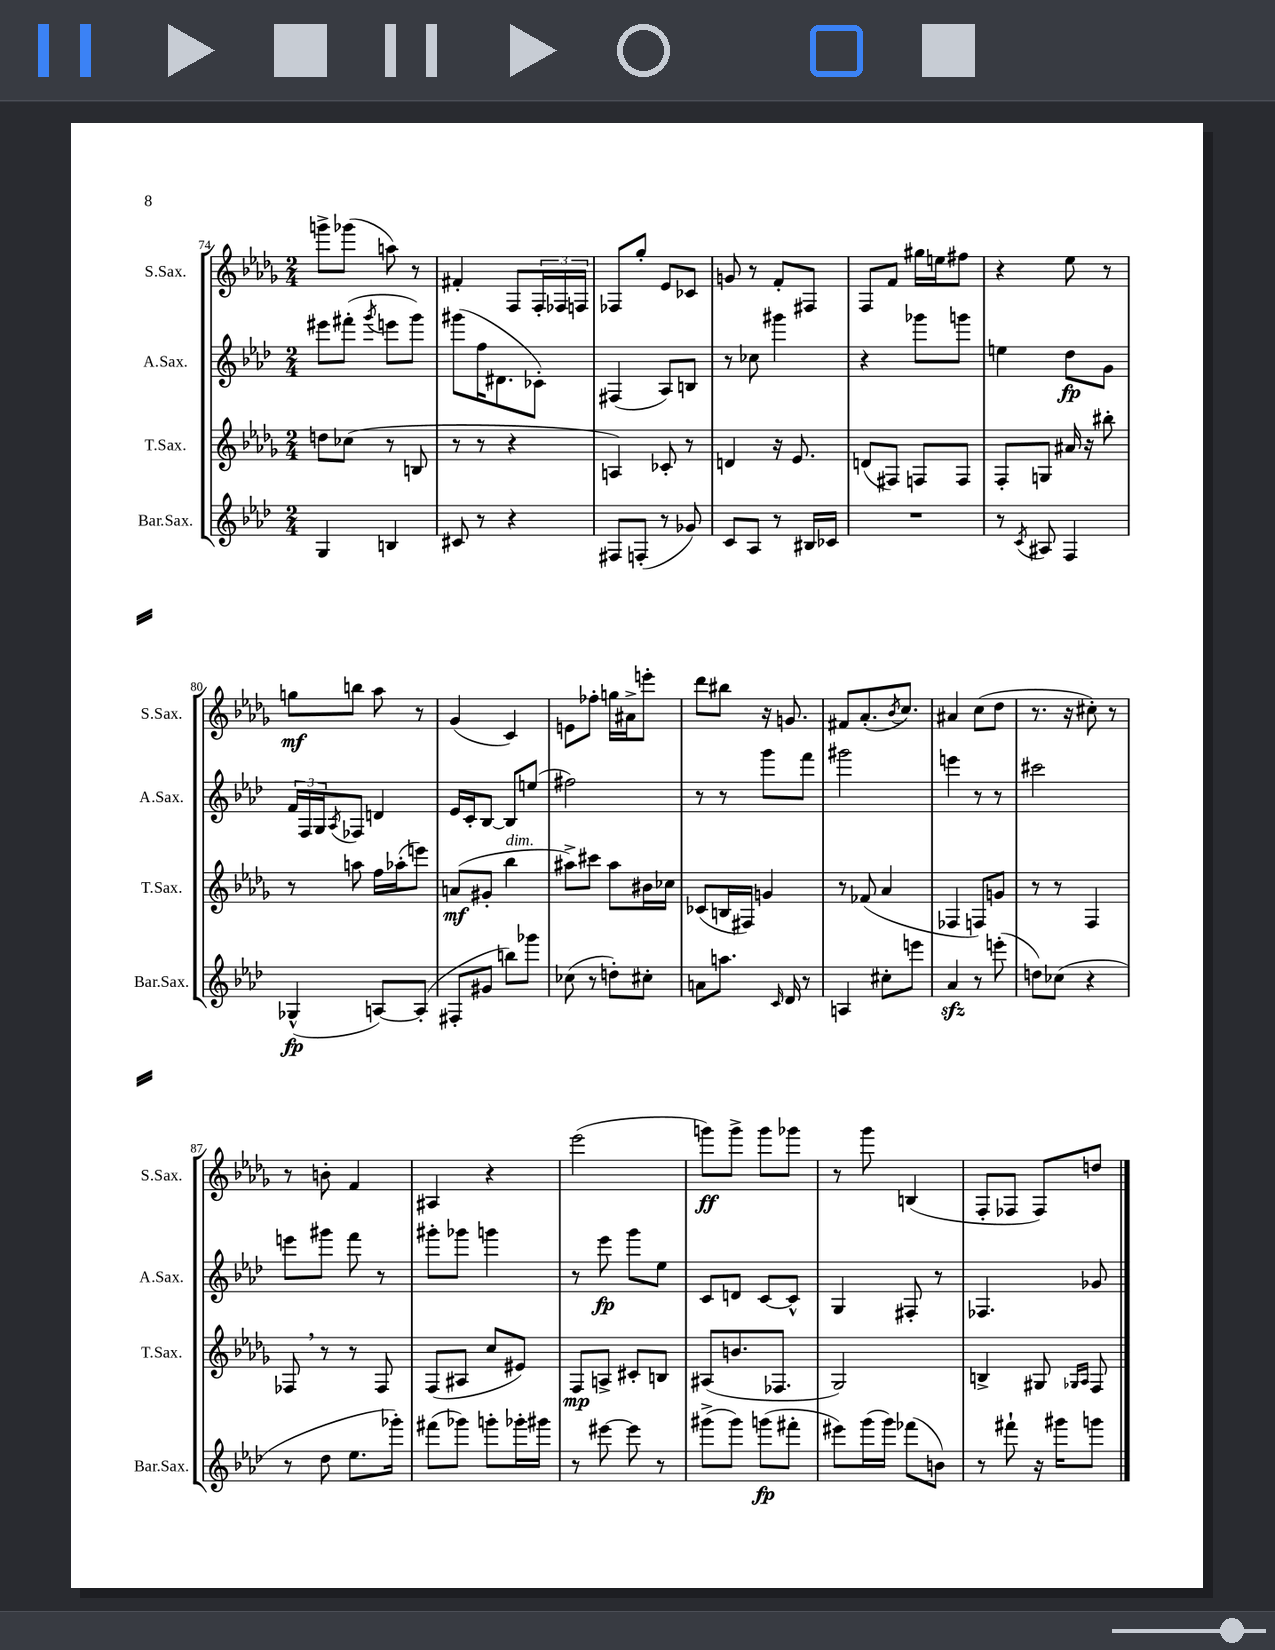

**kern	**dynam	**kern	**dynam	**kern	**dynam	**kern	**dynam
*part4	*part4	*part3	*part3	*part2	*part2	*part1	*part1
*staff4	*staff4	*staff3	*staff3	*staff2	*staff2	*staff1	*staff1
*I"Bar.Sax.	*	*I"T.Sax.	*	*I"A.Sax.	*	*I"S.Sax.	*
*I'Bar.Sax.	*	*I'T.Sax.	*	*I'A.Sax.	*	*I'S.Sax.	*
*clefG2	*	*clefG2	*	*clefG2	*	*clefG2	*
*k[b-e-a-d-]	*	*k[b-e-a-d-g-]	*	*k[b-e-a-d-]	*	*k[b-e-a-d-g-]	*
*M2/4	*	*M2/4	*	*M2/4	*	*M2/4	*
=74	=74	=74	=74	=74	=74	=74	=74
4G/	.	8ddn\L	.	8eee#X\L	.	8gggn^\L	.
.	.	(8cc-X\J	.	(8fff#X'\J	.	(8ggg-X\J	.
.	.	.	.	8qggg/	.	.	.
4Bn/	.	8r	.	8eeen\L	.	8aan\)	.
.	.	8Bn/	.	8ggg\J)	.	8r	.
=75	=75	=75	=75	=75	=75	=75	=75
8c#X/	.	8r	.	(8ggg#X\L	.	4f#X'/	.
8r	.	8r	.	16ff\K	.	.	.
.	.	.	.	8.d#X\	.	.	.
4r	.	4r	.	.	.	8F/L	.
.	.	.	.	8c-X'\J)	.	24F'/L	.
.	.	.	.	.	.	24F-X/	.
.	.	.	.	.	.	24Fn/JJ	.
=76	=76	=76	=76	=76	=76	=76	=76
8F#X/L	.	4An/)	.	(4F#X/	.	8F-X/L	.
(8Fn'/J	.	.	.	.	.	8gg-'/J	.
8r	.	8c-X'/	.	8A-/L)	.	8e-/L	.
8g-X/)	.	8r	.	8Bn/J	.	8c-X/J	.
=77	=77	=77	=77	=77	=77	=77	=77
8c/L	.	4dn/	.	8r	.	8gn/	.
8A-/J	.	.	.	8cc-X\	.	8r	.
8r	.	16r	.	4ggg#X\	.	8f'/L	.
.	.	8.e-/	.	.	.	.	.
16B#X/LL	.	.	.	.	.	8F#X/J	.
16c-X/JJ	.	.	.	.	.	.	.
=78	=78	=78	=78	=78	=78	=78	=78
2r	.	(8dn/L	.	4r	.	8F/L	.
.	.	8F#X/J)	.	.	.	8f/J	.
.	.	8Fn/L	.	8ggg-X\L	.	16gg#X\LL	.
.	.	.	.	.	.	16een\J	.
.	.	8F/J	.	8gggn\J	.	8ff#X\J	.
=79	=79	=79	=79	=79	=79	=79	=79
8r	.	8F'/L	.	4een\	.	4r	.
8qc/	.	.	.	.	.	.	.
8A#X/	.	8Gn/J	.	.	.	.	.
4F/	.	16a#X/	.	8dd-\L	fp	8ee-\	.
.	.	16r	.	.	.	.	.
.	.	8bb#X'\	.	8g\J	.	8r	.
!!LO:LB:g=z
=80	=80	=80	=80	=80	=80	=80	=80
(4G-X^^/	fp	8r	.	24f/LL	.	8ggn\L	mf
.	.	.	.	24F/	.	.	.
.	.	.	.	24G/J	.	.	.
.	.	.	.	8qA-/	.	.	.
.	.	8aan\	.	8F-X/J	.	8bbn\J	.
[8An/L)	.	16ff\LL	.	4dn/	.	8aa-\	.
.	.	(16aa-X'\J	.	.	.	.	.
(8A'/J]	.	8eeen\J)	.	.	.	8r	.
=81	=81	=81	=81	=81	=81	=81	=81
8F#X'/L	.	(8an/L	mf	16e-/LL	.	(4g-/	.
.	.	.	.	16c'/J	.	.	.
8g#X/J	.	8g#X'/J	.	[8B-/J	.	.	.
!	!	!LO:TX:a:i:t=dim.	!	!	!	!	!
8bbn\L)	.	4bb-\	.	8B-/L]	.	4c/)	.
8ggg-X\J	.	.	.	(8een/J	.	.	.
=82	=82	=82	=82	=82	=82	=82	=82
(8cc-X\	.	8aa#X^\L)	.	2ff#X\)	.	8en\L	.
8r	.	8ccc#X\J	.	.	.	8ff-X'\J	.
8ddn'\L)	.	8aa#\L	.	.	.	16ggn\LL	.
.	.	.	.	.	.	16a#X^\J	.
8cc#X'\J	.	16b#X\L	.	.	.	8eeen'\J	.
.	.	16cc-X\JJ	.	.	.	.	.
=83	=83	=83	=83	=83	=83	=83	=83
8an\L	.	(8c-X/L	.	8r	.	8ddd-\L	.
8.aan\J	.	16Bn/L	.	8r	.	8bb#X\J	.
.	.	16F#X/JJ)	.	.	.	.	.
.	.	4gn/	.	8ggg\L	.	16r	.
16qqc/	.	.	.	.	.	.	.
16d-/	.	.	.	.	.	8.gn/	.
8r	.	.	.	8fff\J	.	.	.
=84	=84	=84	=84	=84	=84	=84	=84
4An/	.	8r	.	2ggg#X\	.	8f#X/L	.
.	.	(8f-X/	.	.	.	(8.a-'/	.
8cc#X'\L	.	4a-/	.	.	.	.	.
.	.	.	.	.	.	8qb-/	.
.	.	.	.	.	.	8.cc/J)	.
8eeen\J	.	.	.	.	.	.	.
=85	=85	=85	=85	=85	=85	=85	=85
4a-zz/	.	4F-X/	.	4eeen\	.	4a#X/	.
8r	.	8Fn/L)	.	8r	.	(8cc\L	.
(8eeen'\	.	8gn/J	.	8r	.	8dd-\J	.
=86	=86	=86	=86	=86	=86	=86	=86
8ddn\L)	.	8r	.	2ccc#X\	.	8.r	.
(8cc-X\J	.	8r	.	.	.	.	.
.	.	.	.	.	.	16r	.
4r	.	4F/	.	.	.	8cc#X'\)	.
.	.	.	.	.	.	8r	.
!!LO:LB:g=z
=87	=87	=87	=87	=87	=87	=87	=87
8r	.	8F-X,/	.	8eeen\L	.	8r	.
8dd-\	.	8r	.	8ggg#X\J	.	8bn'\	.
8.ee-\L	.	8r	.	8fff\	.	4f/	.
.	.	8F-/	.	8r	.	.	.
16ggg-X'\Jk)	.	.	.	.	.	.	.
=88	=88	=88	=88	=88	=88	=88	=88
(8fff#X\L	.	(8F/L	.	8ggg#X'\L	.	4A#X/	.
8ggg-X\J)	.	8A#X/J	.	8ggg-X\J	.	.	.
8gggn'\L	.	8cc/L	.	4gggn\	.	4r	.
16ggg-X'\L	.	8e#X/J)	.	.	.	.	.
16ggg#X\JJ	.	.	.	.	.	.	.
=89	=89	=89	=89	=89	=89	=89	=89
8r	.	8F/L	mp	8r	.	(2eee-\	.
[8eee#X\	.	8An^/J	.	8eee-\	fp	.	.
8eee#\]	.	8c#X'/L	.	8ggg\L	.	.	.
8r	.	8Bn/J	.	8ee-\J	.	.	.
=90	=90	=90	=90	=90	=90	=90	=90
(8ggg#X^\L	.	(8A#X/L	.	8c/L	.	8gggn\L)	ff
8ggg#\J)	.	8.bn/	.	8dn/J	.	8ggg^\J	.
(8gggn\L	fp	.	.	[8c/L	.	8ggg\L	.
.	.	8.F-X/J	.	.	.	.	.
8fff#X'\J	.	.	.	8c^^/J]	.	8ggg-X\J	.
=91	=91	=91	=91	=91	=91	=91	=91
8eee#X\L)	.	2G-/)	.	4G/	.	8r	.
(16ggg\L	.	.	.	.	.	8ggg-\	.
16ggg\JJ)	.	.	.	.	.	.	.
(8fff-X\L	.	.	.	8F#X'/	.	(4Bn/	.
8bn\J)	.	.	.	8r	.	.	.
=92	=92	=92	=92	=92	=92	=92	=92
8r	.	4Bn^/	.	4.F-X/	.	8F'/L	.
8fff#X`\	.	.	.	.	.	8F-X/J	.
16r	.	8G#X/	.	.	.	8F-/L)	.
16ggg#X\KL	.	.	.	.	.	.	.
.	.	16qqG-X/LL	.	.	.	.	.
.	.	16qqA-/JJ	.	.	.	.	.
8gggn\J	.	8F/	.	8g-X/	.	8ddn/J	.
==	==	==	==	==	==	==	==
*-	*-	*-	*-	*-	*-	*-	*-
